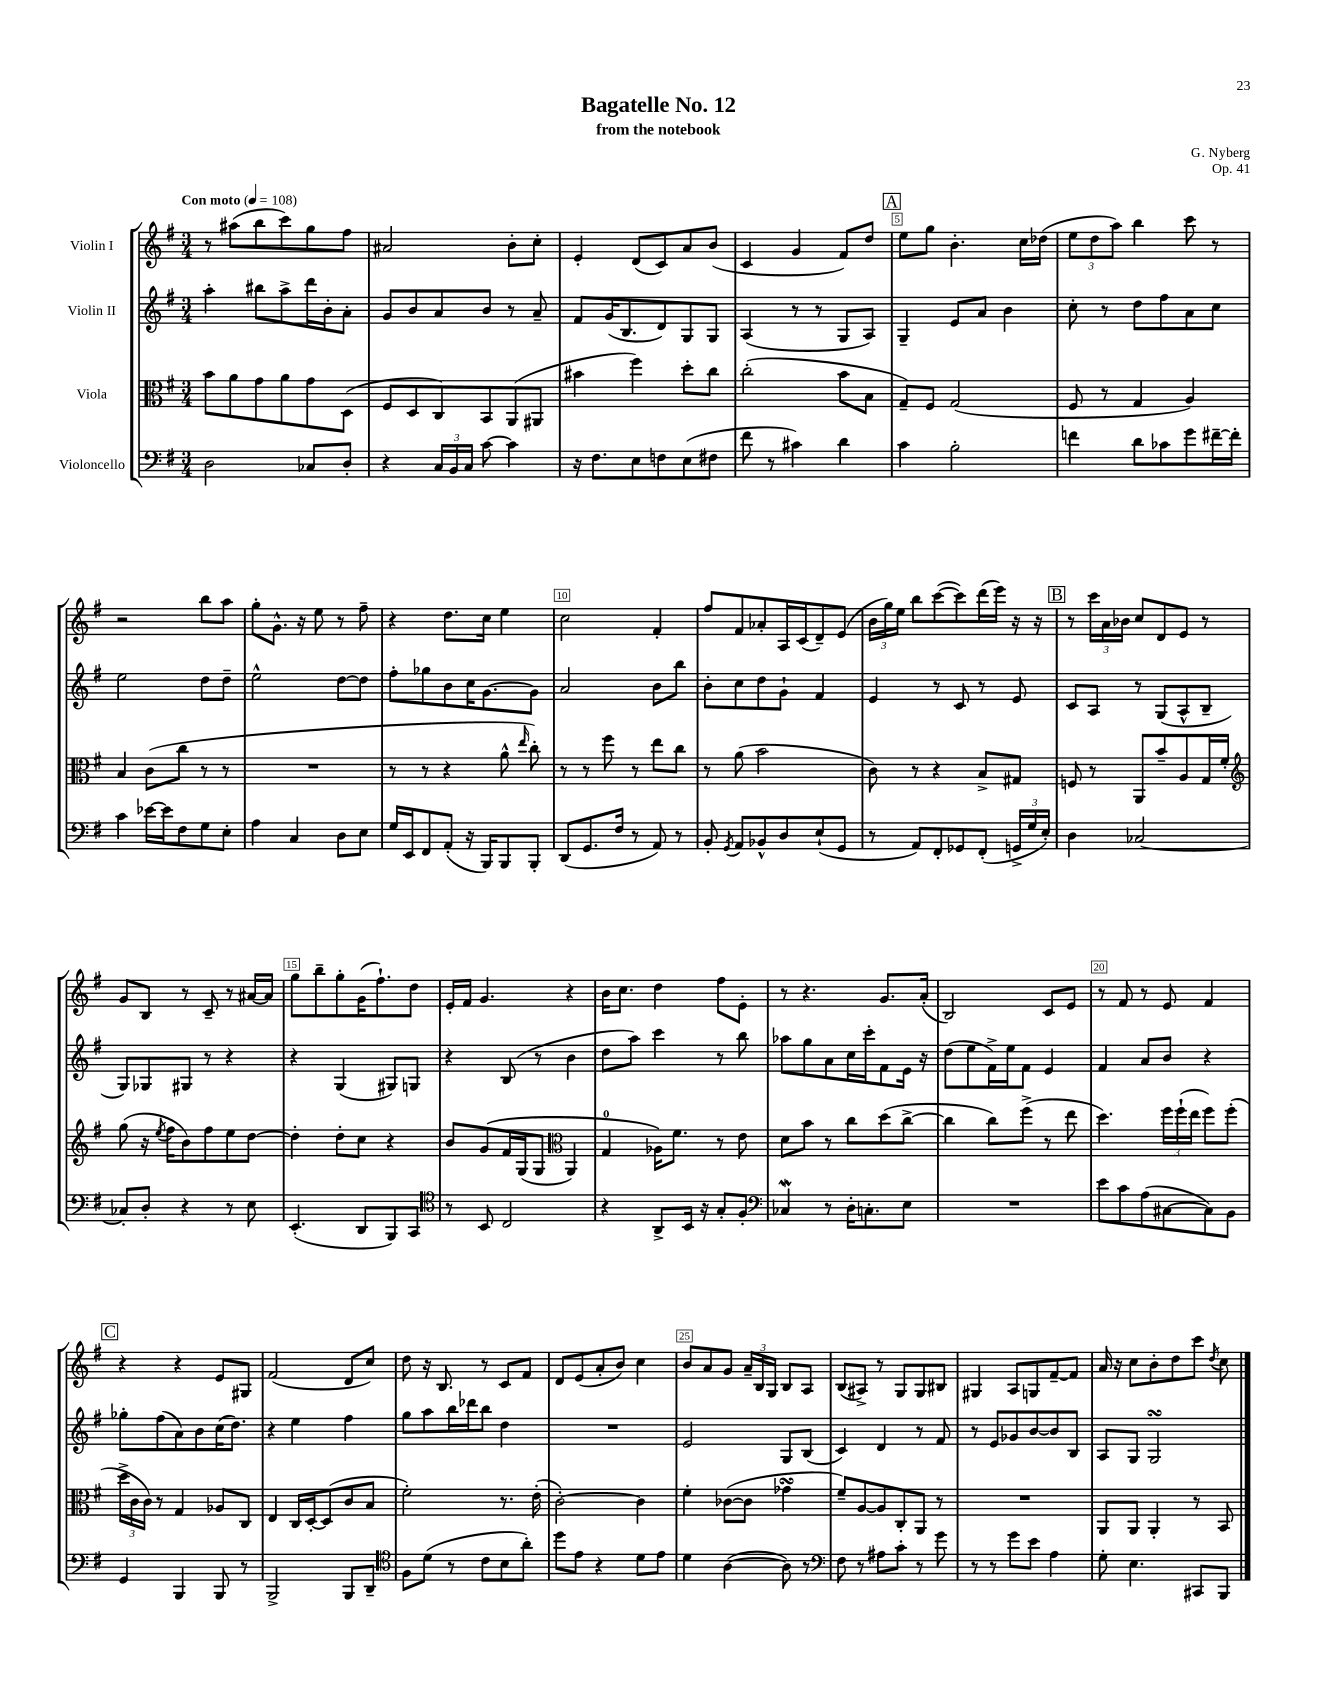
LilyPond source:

\header { title = "Bagatelle No. 12" composer = "G. Nyberg" subtitle = "from the notebook" opus = "Op. 41" }
<<
\new StaffGroup <<
\new Staff = "s0" \with { instrumentName = "Violin I" } {
    \clef treble \key g \major \numericTimeSignature \time 3/4 \tempo "Con moto" 4 = 108
    \autoBeamOff r8 ais''8[( b''8 c'''8) g''8 fis''8] |
    ais'2 b'8[-. c''8]-. |
    e'4-. d'8[( c'8) a'8 b'8]( |
    c'4 g'4 fis'8[) d''8] |
    \mark \markup { \box "A" } e''8[ g''8] b'4.-. c''16[ des''16]( |
    \tuplet 3/2 { e''8[ d''8 a''8]) } b''4 c'''8 r8 |
    r2 b''8[ a''8] |
    g''8[-. g'8.]-^ r16 e''8 r8 fis''8-- |
    r4 d''8.[ c''16] e''4 |
    c''2 fis'4-. |
    fis''8[ fis'8 aes'8-. a16 c'16( d'8--) e'8]( |
    \tuplet 3/2 { b'16[ g''16) e''16] } b''8[ c'''8~( c'''8) d'''16( e'''16]) r16 r16 |
    \mark \markup { \box "B" } r8 \tuplet 3/2 { c'''16[ a'16 bes'16] } c''8[ d'8 e'8] r8 |
    g'8[ b8] r8 c'8-- r8 ais'16[~ ais'16] |
    g''8[ b''8-- g''8-. g'16( fis''8.-!) d''8] |
    e'16[-. fis'16] g'4. r4 |
    b'16[ c''8.] d''4 fis''8[ e'8]-. |
    r8 r4. g'8.[ a'16]-.( |
    b2) c'8[ e'8] |
    r8 fis'8 r8 e'8 fis'4 |
    \mark \markup { \box "C" } r4 r4 e'8[ gis8] |
    fis'2( d'8[ c''8]) |
    d''8 r16 b8. r8 c'8[ fis'8] |
    d'8[ e'8( a'8-. b'8]) c''4 |
    b'8[ a'8 g'8] \tuplet 3/2 { a'16[-- b16 g16] } b8[ a8] |
    b8[( ais8]->) r8 g8[ g8 bis8] |
    gis4 a8[ g8 fis'8~-- fis'8] |
    a'16 r16 c''8[ b'8-. d''8 c'''8] \acciaccatura { d''8 } c''8 \bar "|." |
}
\new Staff = "s1" \with { instrumentName = "Violin II" } {
    \clef treble \key g \major \numericTimeSignature \time 3/4
    \autoBeamOff a''4-. bis''8[ a''8-> d'''16 b'16-. a'8]-. |
    g'8[ b'8 a'8 b'8] r8 a'8-- |
    fis'8[ g'16( b8. d'8) g8 g8] |
    a4( r8 r8 g8[ a8]) |
    \mark \markup { \box "A" } g4-- e'8[ a'8] b'4 |
    c''8-. r8 d''8[ fis''8 a'8 c''8] |
    e''2 d''8[ d''8]-- |
    e''2-^ d''8[~ d''8] |
    fis''8[-. ges''8 b'8 c''16 g'8.~ g'8] |
    a'2 b'8[ b''8] |
    b'8[-. c''8 d''8 g'8]-! fis'4 |
    e'4 r8 c'8 r8 e'8 |
    \mark \markup { \box "B" } c'8[ a8] r8 g8[( a8-^ b8]-- |
    g8[) ges8 gis8] r8 r4 |
    r4 g4( gis8[) g8] |
    r4 b8( r8 b'4 |
    d''8[ a''8]) c'''4 r8 b''8 |
    aes''8[ g''8 a'8 c''16 c'''16-. fis'8 e'16] r16 |
    d''8[( e''8 fis'16->) e''16 fis'8] e'4 |
    fis'4 a'8[ b'8] r4 |
    \mark \markup { \box "C" } ges''8[-. fis''8( a'8) b'8 c''16( d''8.]) |
    r4 e''4 fis''4 |
    g''8[ a''8 b''16 des'''16 b''8] d''4 |
    R2. |
    e'2 g8[ b8]( |
    c'4) d'4 r8 fis'8 |
    r8 e'8[ ges'8 b'8~ b'8 b8] |
    a8[ g8] g2\turn \bar "|." |
}
\new Staff = "s2" \with { instrumentName = "Viola" } {
    \clef alto \key g \major \numericTimeSignature \time 3/4
    \autoBeamOff b'8[ a'8 g'8 a'8 g'8 d8]( |
    fis8[ d8 c8) b,8 a,8( ais,8] |
    bis'4 fis''4) d''8[-. c''8] |
    c''2-.( b'8[ b8] |
    \mark \markup { \box "A" } g8[--) fis8] g2( |
    fis8 r8 g4 a4) |
    b4 c'8[( c''8] r8 r8 |
    R2. |
    r8 r8 r4 a'8-^ \grace { e''16 } c''8-.) |
    r8 r8 fis''8 r8 e''8[ c''8] |
    r8 a'8( b'2 |
    c'8) r8 r4 b8[-> gis8] |
    \mark \markup { \box "B" } f8 r8 a,8[ b'8-- a8 g16 fis'16]-. |
    \clef treble g''8( r16 \acciaccatura { e''8 } fis''16[ b'8) fis''8 e''8 d''8]~ |
    d''4-. d''8[-. c''8] r4 |
    b'8[ g'8\( fis'16 g16( g8] \clef alto a,4) |
    g4-0 aes16[\) fis'8.] r8 e'8 |
    d'8[ b'8] r8 c''8[ d''8( c''8]~-> |
    c''4 c''8[) fis''8]->( r8 e''8 |
    d''4.) \tuplet 3/2 { fis''16[ fis''16-!( e''16] } fis''8[) fis''8]-.( |
    \mark \markup { \box "C" } \tuplet 3/2 { d''16[-> c'16 c'16]) } r8 g4 aes8[ c8] |
    e4 c16[ d16~-. d8( c'8 b8] |
    fis'2-.) r8. e'16-.( |
    c'2~-.) c'4 |
    fis'4-. ces'8[~( ces'8] ges'4\turn |
    fis'8[--) a8~ a8 c8-. a,8] r8 |
    R2. |
    a,8[ a,8] a,4-. r8 b,8 \bar "|." |
}
\new Staff = "s3" \with { instrumentName = "Violoncello" } {
    \clef bass \key g \major \numericTimeSignature \time 3/4
    \autoBeamOff d2 ces8[ d8]-. |
    r4 \tuplet 3/2 { c16[ b,16 c16] } c'8~ c'4 |
    r16 fis8.[ e8 f8 e8( fis8] |
    fis'8 r8 cis'4) d'4 |
    \mark \markup { \box "A" } c'4 b2-. |
    f'4 d'8[ ces'8 g'8 fis'16~-- fis'16]-. |
    c'4 ees'16[~ ees'16 fis8 g8 e8]-. |
    a4 c4 d8[ e8] |
    g16[ e,16 fis,8 a,8]-.( r16 b,,16[) b,,8 b,,8]-. |
    d,8[( g,8. fis16] r8 a,8) r8 |
    b,8-. \acciaccatura { g,8 } a,8[ bes,8-^ d8 e8-!( g,8] |
    r8 a,8[) fis,8-. ges,8 fis,8]-.( \tuplet 3/2 { g,16[-> g16 e16]-.) } |
    \mark \markup { \box "B" } d4 ces2~ |
    ces8[-. d8]-. r4 r8 e8 |
    e,4.-.( d,8[ b,,8) c,8] |
    \clef tenor r8 b,8 c2 |
    r4 a,8[-> b,16] r16 g8[-. fis8]-. |
    \clef bass ces4\mordent r8 d16[-. c8.-. e8] |
    R2. |
    e'8[ c'8 a8( cis8~ cis8) b,8] |
    \mark \markup { \box "C" } g,4 b,,4 b,,8 r8 |
    b,,2-> b,,8[ d,8]-- |
    \clef tenor fis8[ d'8]( r8 c'8[ b8 a'8]-.) |
    d''8[ e'8] r4 d'8[ e'8] |
    d'4 a4~( a8) r8 |
    \clef bass fis8 r8 ais8[ c'8]-. r8 g'8 |
    r8 r8 g'8[ e'8] a4 |
    g8-. e4. cis,8[ b,,8] \bar "|." |
}
>>
>>
\layout { \context { \Score \override BarNumber.break-visibility = ##(#f #t #t) barNumberVisibility = #(every-nth-bar-number-visible 5) \override BarNumber.stencil = #(make-stencil-boxer 0.1 0.3 ly:text-interface::print) } }
